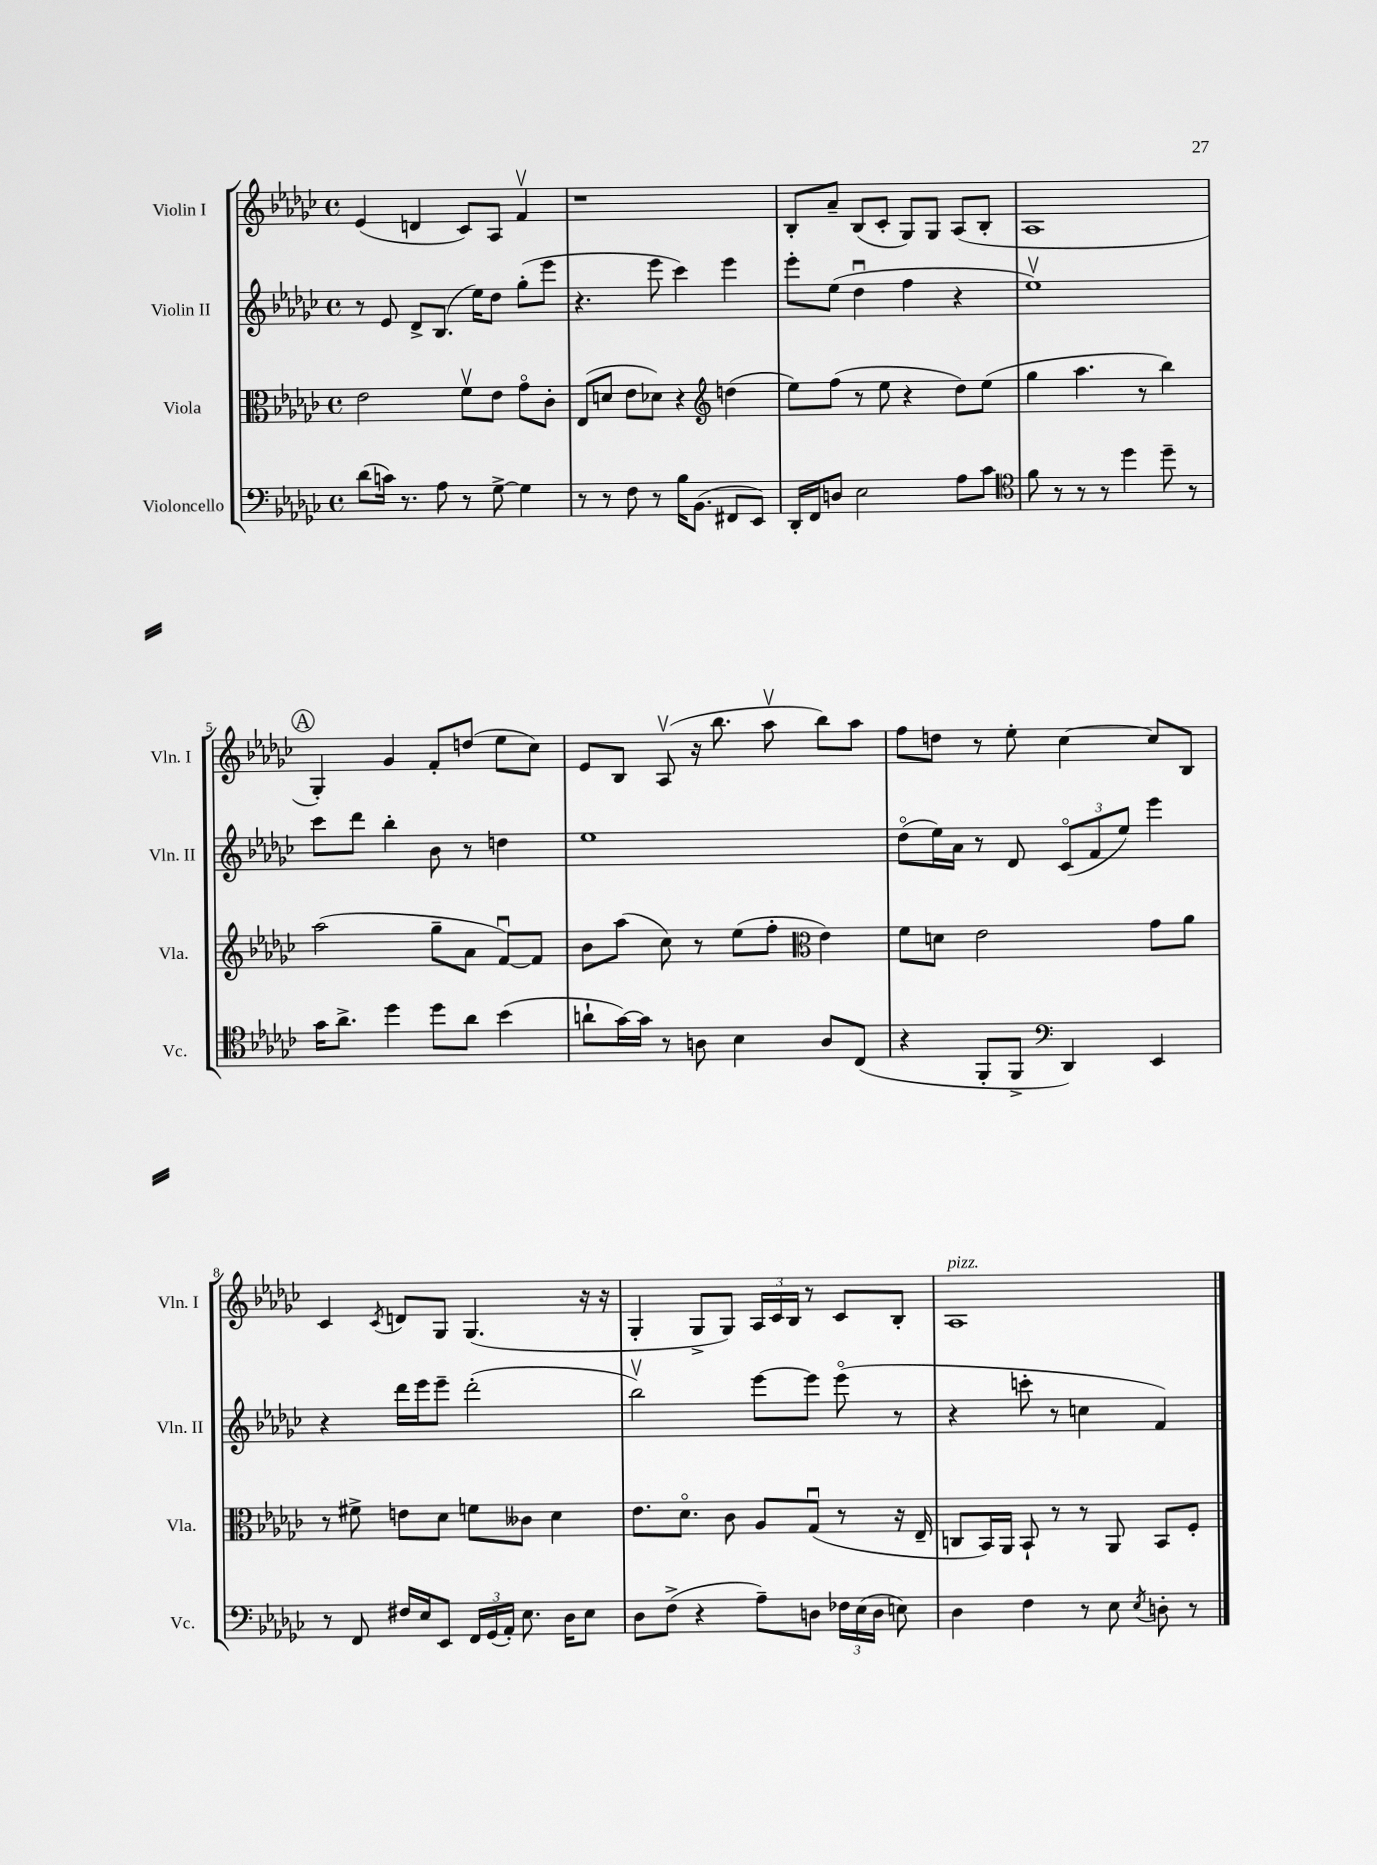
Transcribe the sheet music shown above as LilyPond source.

<<
\new StaffGroup <<
\new Staff = "s0" \with { instrumentName = "Violin I" shortInstrumentName = "Vln. I" } {
    \clef treble \key ges \major \defaultTimeSignature \time 4/4
    \autoBeamOff ees'4( d'4 ces'8[) aes8] f'4\upbow |
    r1 |
    bes8[-. aes'8]-- bes8[( ces'8]-. ges8[) ges8] aes8[( bes8]-. |
    aes1 |
    \mark \markup { \circle "A" } ges4-.) ges'4 f'8[-. d''8]( ees''8[ ces''8]) |
    ees'8[ bes8] aes8\upbow( r16 bes''8. aes''8\upbow bes''8[) aes''8] |
    f''8[ d''8] r8 ees''8-. ces''4~ ces''8[ bes8] |
    ces'4 \acciaccatura { ces'8 } d'8[ ges8] ges4.( r16 r16 |
    ges4-. ges8[-> ges8]) \tuplet 3/2 { aes16[ ces'16 bes16] } r8 ces'8[ bes8]-. |
    aes1^\markup { \italic "pizz." } \bar "|." |
}
\new Staff = "s1" \with { instrumentName = "Violin II" shortInstrumentName = "Vln. II" } {
    \clef treble \key ges \major \defaultTimeSignature \time 4/4
    \autoBeamOff r8 ees'8 des'8[-> bes8.]( ees''16[) des''8] ges''8[-.( ees'''8] |
    r4. ees'''8 ces'''4) ees'''4 |
    ees'''8[-. ees''8]( des''4\downbow f''4 r4 |
    ees''1\upbow) |
    \mark \markup { \circle "A" } ces'''8[ des'''8] bes''4-. bes'8 r8 d''4 |
    ees''1 |
    des''8[\flageolet( ees''16) aes'16] r8 des'8 \tuplet 3/2 { ces'8[\flageolet( f'8 ees''8]) } ees'''4 |
    r4 des'''16[ ees'''16 ees'''8]-- des'''2-.( |
    bes''2\upbow) ees'''8[~ ees'''8] ees'''8\flageolet( r8 |
    r4 c'''8-. r8 c''4 f'4) \bar "|." |
}
\new Staff = "s2" \with { instrumentName = "Viola" shortInstrumentName = "Vla." } {
    \clef alto \key ges \major \defaultTimeSignature \time 4/4
    \autoBeamOff ees'2 f'8[\upbow ees'8] ges'8[\flageolet ces'8]-. |
    ees8[( d'8] ees'8[ des'8]) r4 \clef treble d''4( |
    ees''8[) f''8]( r8 ees''8 r4 des''8[) ees''8]( |
    ges''4 aes''4. r8 bes''4) |
    \mark \markup { \circle "A" } aes''2( ges''8[-- aes'8] f'8[~\downbow) f'8] |
    bes'8[ aes''8]( ces''8) r8 ees''8[( f''8]-. \clef alto ees'4) |
    f'8[ d'8] ees'2 ges'8[ aes'8] |
    r8 fis'8-> e'8[ des'8] f'8[ ceses'8] des'4 |
    ees'8.[ des'8.]\flageolet ces'8 aes8[ ges8]\downbow( r8 r16 ees16-- |
    c8[ bes,16) aes,16] bes,8-! r8 r8 aes,8 bes,8[ f8]-. \bar "|." |
}
\new Staff = "s3" \with { instrumentName = "Violoncello" shortInstrumentName = "Vc." } {
    \clef bass \key ges \major \defaultTimeSignature \time 4/4
    \autoBeamOff des'8[( c'16]) r8. aes8 r8 ges8~-> ges4 |
    r8 r8 f8 r8 bes16[ bes,8.]( fis,8[ ees,8]) |
    des,16[-. f,16 d8] ees2 aes8[ ces'8] |
    \clef tenor f'8 r8 r8 r8 des''4 des''8-- r8 |
    \mark \markup { \circle "A" } ges'16[ aes'8.]-> des''4 des''8[ aes'8] bes'4( |
    a'8[-! ges'16~) ges'16] r8 a8 bes4 a8[ ces8]( |
    r4 f,8[-. f,8]-> \clef bass des,4) ees,4 |
    r8 f,8 fis16[ ees16 ees,8] \tuplet 3/2 { f,16[ ges,16( aes,16]-.) } ees8. des16[ ees8] |
    des8[ f8]->( r4 aes8[--) d8] \tuplet 3/2 { fes16[ ees16( d16] } e8) |
    des4 f4 r8 ees8 \acciaccatura { ees8 } d8-. r8 \bar "|." |
}
>>
>>
